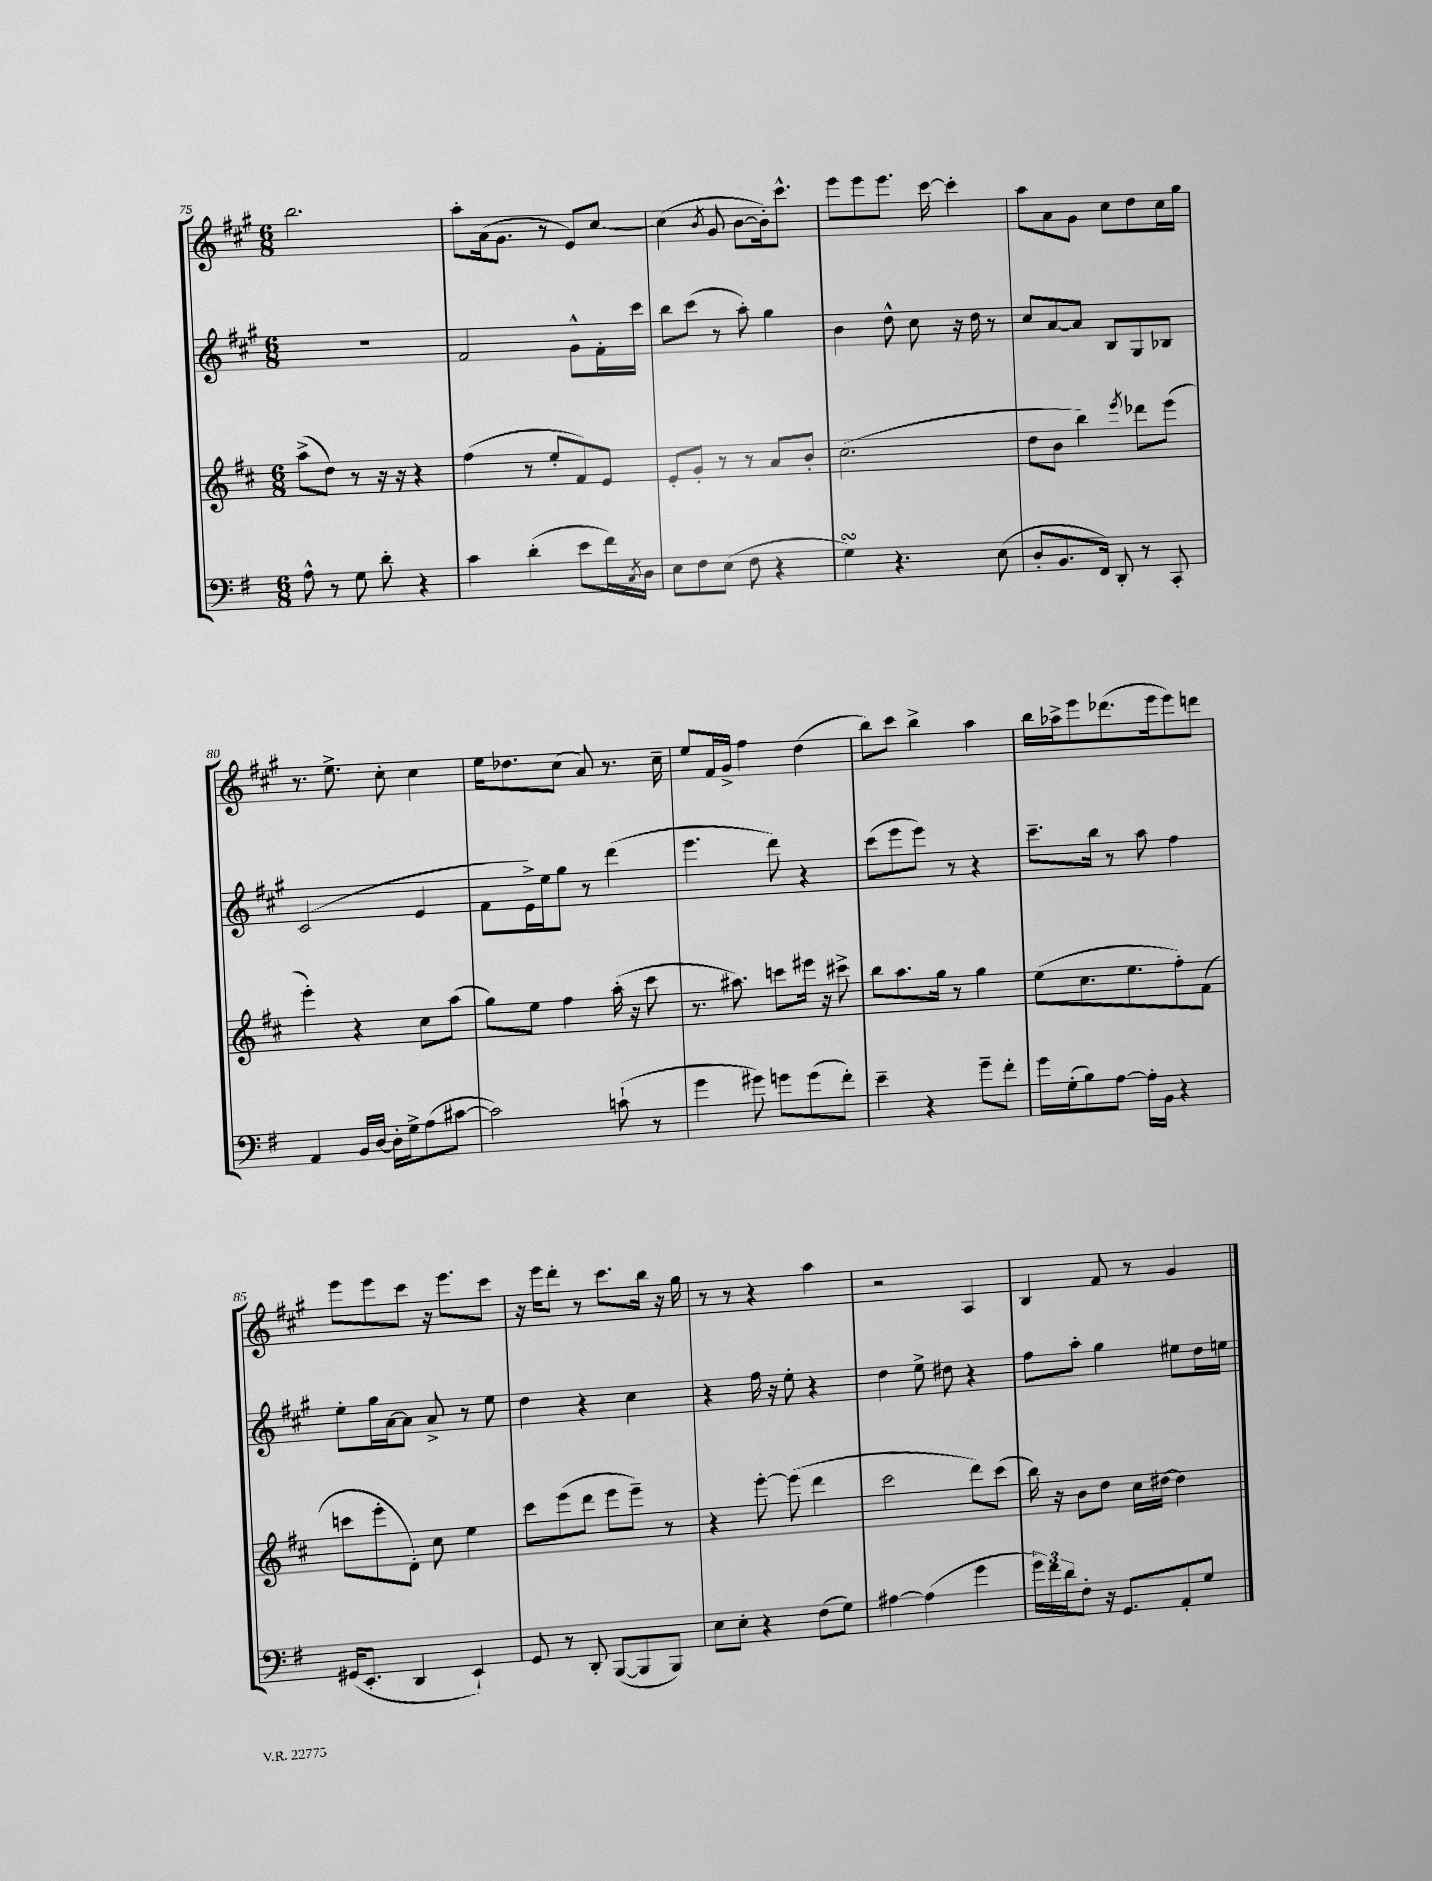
<<
\new StaffGroup <<
\new Staff = "s0" {
    \clef treble \key a \major \numericTimeSignature \time 6/8
    b''2. |
    a''8-. a'16( gis'8. r8 e'8) cis''8~ |
    cis''4( \acciaccatura { b'8 } gis'8 b'8~ b'16-.) cis'''8.-^ |
    e'''8 e'''8 e'''8. cis'''16~ cis'''4-. |
    a''8 a'8 gis'8 cis''8 d''8 cis''16 gis''16 |
    r8. e''8.-> cis''8-. cis''4 |
    e''16 des''8. cis''8( a'8) r8. cis''16-- |
    e''8 fis'16 gis'16-> fis''4 d''4( |
    b''8) cis'''8 b''4-> a''4 |
    b''16 aes''16-> e'''8 des'''8.( e'''16 e'''8) d'''8 |
    e'''8 e'''8 cis'''8 r16 e'''8. cis'''8 |
    r16 e'''16 d'''8-. r8 cis'''8. b''16 r16 gis''16 |
    r8 r8 r4 a''4 |
    r2 a4 |
    b4 fis'8 r8 gis'4 \bar "|." |
}
\new Staff = "s1" {
    \clef treble \key a \major \numericTimeSignature \time 6/8
    R2. |
    fis'2 gis'8-^ fis'16-. cis'''16 |
    b''8 cis'''8( r8 a''8-.) gis''4 |
    b'4 d''8-^ cis''8 r16 d''16 r8 |
    cis''8 a'8~ a'8 b8 gis8 bes8 |
    cis'2( e'4 |
    fis'8 e'16->) e''16 gis''8 r8 d'''4( |
    e'''4. d'''8) r4 |
    cis'''8( e'''8 e'''8) r8 r4 |
    cis'''8.-- b''16 r8 a''8 fis''4 |
    e''8-. gis''16 a'16~ a'8 a'8-> r8 e''8 |
    d''4 r4 cis''4 |
    r4 fis''16 r16 e''8-. r4 |
    d''4 e''8-> dis''8 r4 |
    fis''8 a''8-. gis''4 eis''8 d''16 e''16 \bar "|." |
}
\new Staff = "s2" {
    \clef treble \key d \major \numericTimeSignature \time 6/8
    a''8->( d''8) r8 r16 r16 r4 |
    fis''4( r8 e''8-. fis'8) e'8 |
    e'8-. g'8-. r8 r8 a'8 b'8-. |
    cis''2.( |
    d''8 b'8 b''4) \acciaccatura { e'''8 } des'''8 e'''8( |
    e'''4-.) r4 cis''8 a''8( |
    g''8) e''8 fis''4 a''16-.( r16 cis'''8 |
    r8. ais''8.) c'''8 eis'''16 r16 cis'''8-> |
    b''8 a''8. g''16 r8 g''4 |
    e''8( cis''8. e''8. fis''8-.) fis'8( |
    c'''8 e'''8-. d'8-.) cis''8 e''4 |
    cis'''8 e'''8( d'''8 e'''8 e'''8--) r8 |
    r4 e'''8~-. e'''8( d'''4 |
    cis'''2 d'''8) cis'''8( |
    b''16) r16 b'8 d''8 cis''16 dis''16~ dis''4 \bar "|." |
}
\new Staff = "s3" {
    \clef bass \key g \major \numericTimeSignature \time 6/8
    a8-^ r8 g8 d'8-. r4 |
    c'4 d'4-.( e'8 fis'16) \acciaccatura { c8 } d16 |
    e8 fis8 e8( fis8 r4 |
    g4\turn) r4. e8( |
    d8-. b,8. fis,16) d,8-. r8 c,8-. |
    a,4 b,16 d16~ d16-. g16-> a8( cis'8~ |
    cis'2) c'8-!( r8 |
    g'4 gis'8) g'8 g'8( fis'8-.) |
    e'4-- r4 g'8-- fis'8-. |
    g'16 g16-.( b8) a8~ a16-. b,16 r4 |
    gis,16( e,8.-. d,4 e,4-!) |
    g,8 r8 d,8-. b,,8~( b,,8 b,,8) |
    e8 e8-. r4 fis8( g8) |
    ais4~ ais4( g'4 |
    \tuplet 3/2 { g'16) fis'16 d'16 } fis8-. r16 g,8. a,8-. g8 \bar "|." |
}
>>
>>
\layout { \context { \Score currentBarNumber = #75 } }
